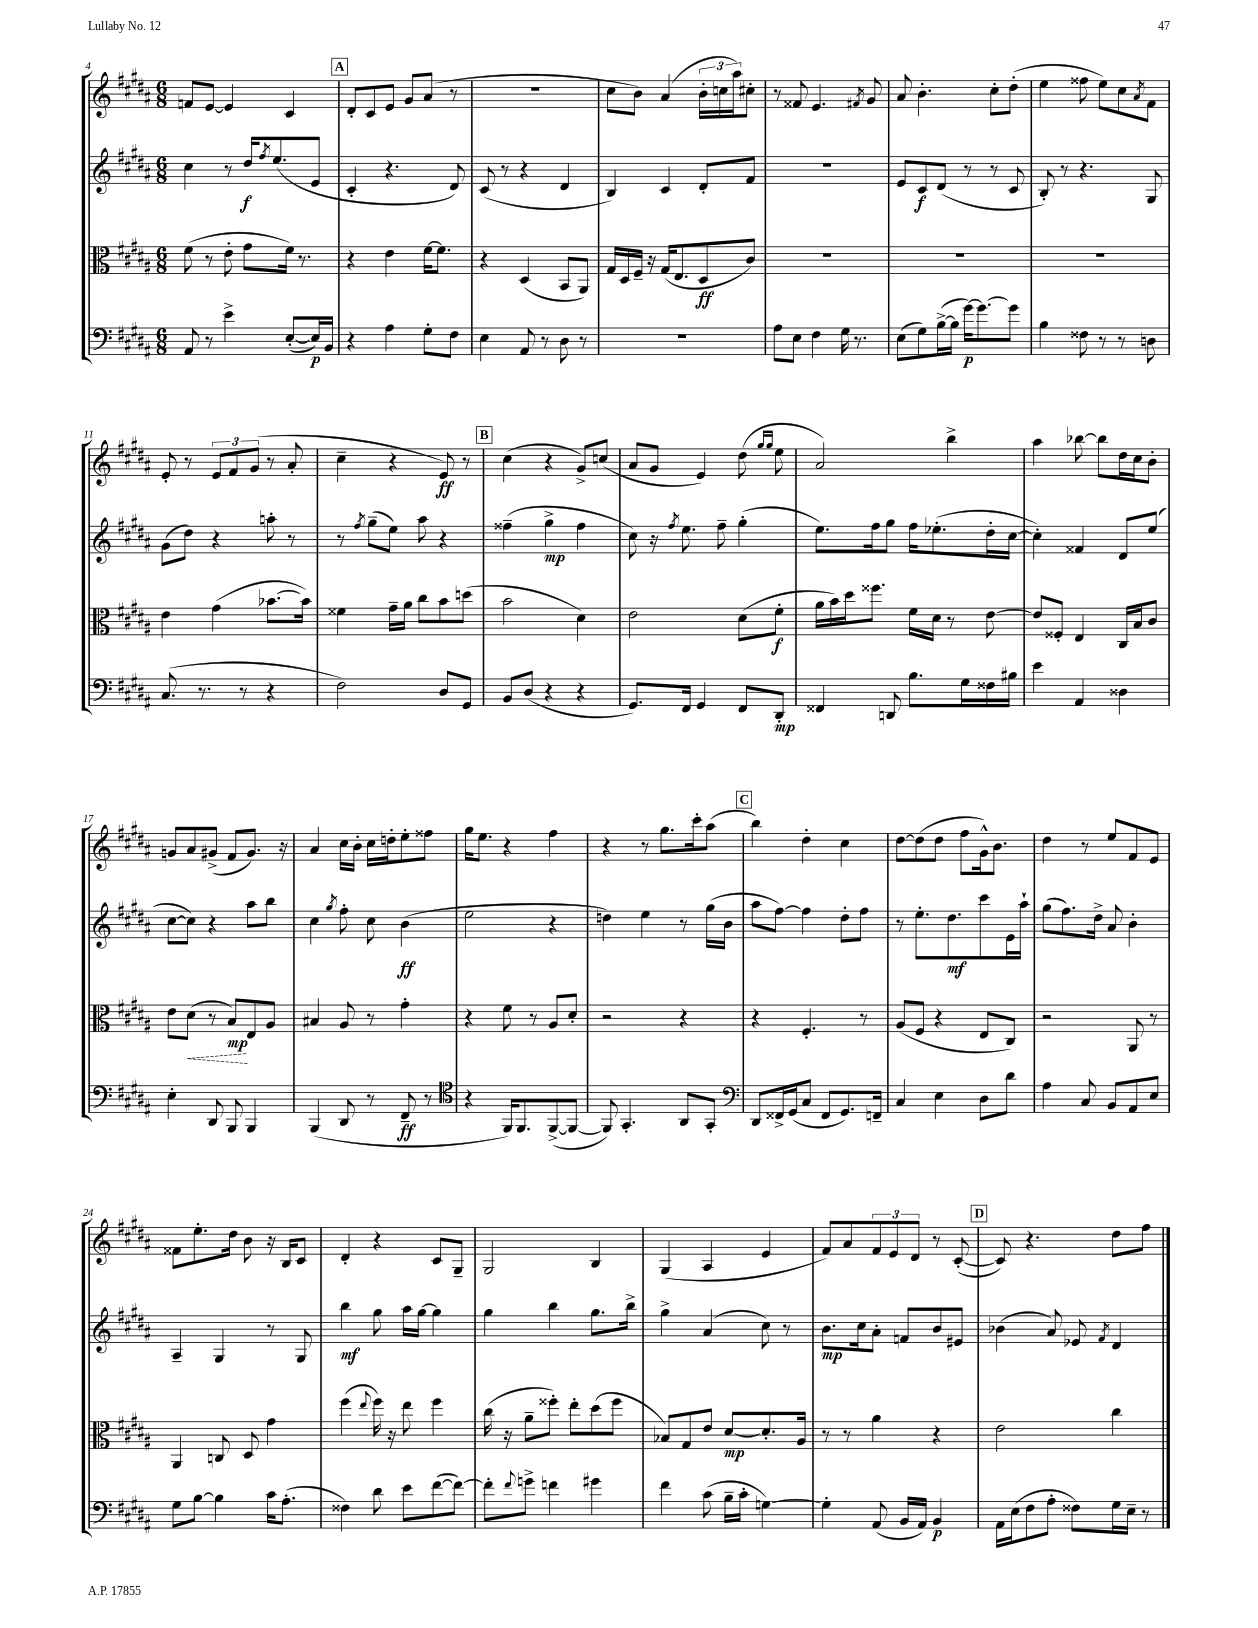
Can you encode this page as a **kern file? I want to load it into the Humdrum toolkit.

**kern	**kern	**kern	**kern
*staff4	*staff3	*staff2	*staff1
*clefF4	*clefC3	*clefG2	*clefG2
*k[f#c#g#d#a#]	*k[f#c#g#d#a#]	*k[f#c#g#d#a#]	*k[f#c#g#d#a#]
*M6/8	*M6/8	*M6/8	*M6/8
8AA#/	(8f#\	4cc#\	8f/L
8r	8r	.	[8e/J
4e^\	8e'\	8r	4e/]
.	8g#\L	16dd#/LK	.
.	.	8qff#/	.
.	.	(8.ee/	.
([8E'/L	16f#\Jk)	.	4c#/
.	8.r	.	.
16E/]L)	.	8e/J	.
16BB/JJ	.	.	.
=	=	=	=
4r	4r	4c#'/	8d#'/L
.	.	.	8c#/
4A#\	4e\	4.r	8e/J
.	.	.	8g#/L
8G#'\L	[16f#\LK	.	(8a#/J
.	8.f#\]J	.	.
8F#\J	.	8d#/)	8r
=	=	=	=
4E\	4r	(8c#/	2.r
.	.	8r	.
8AA#/	(4D#/	4r	.
8r	.	.	.
8D#\	8BB/L	4d#/	.
8r	8AA#/J)	.	.
=	=	=	=
2.r	16G#/LL	4B/)	8cc#\L
.	16D#/	.	.
.	16F#~/JJ	.	8b\J)
.	16r	.	.
.	(16G#/LK	4c#/	(4a#/
.	8.E/	.	.
.	8D#/	8d#'/L	24b'\LL
.	.	.	24cc\
.	.	.	24aa#\J)
.	8c#/J)	8f#/J	8cc#'\J
=	=	=	=
8A#\L	2.r	2.r	8r
8E\J	.	.	8f##/
4F#\	.	.	4.e/
16G#\	.	.	.
8.r	.	.	.
.	.	.	8qf#/
.	.	.	8g#/
=	=	=	=
(8E\L	2.r	8e/L	8a#/
8G#\)	.	8c#/	4.b'\
([16B^\L	.	(8d#/J	.
16B\]JJ	.	.	.
[16g#\LK)	.	8r	.
8.g#\_	.	.	.
.	.	8r	8cc#'\L
8g#\]J	.	8c#/	(8dd#'\J
=	=	=	=
4B\	2.r	8B'/)	4ee\
.	.	8r	.
8F##\	.	4.r	8ff##\
8r	.	.	8ee\L)
8r	.	.	8cc#\
.	.	.	8qa#/
8D\	.	8G#/	8f#\J
=	=	=	=
(8.C#/	4e\	(8g#\L	8e'/
.	.	8dd#\J)	8r
8.r	.	.	.
.	(4g#\	4r	12e/L
.	.	.	12f#/
8r	.	.	.
.	.	.	(12g#/J
4r	[8.b-\L	8aa'\	8r
.	.	8r	8a#'/
.	16b-\]Jk)	.	.
=	=	=	=
2F#\)	4f##\	8r	4cc#~\
.	.	8qff#/	.
.	.	(8gg#~\L	.
.	16g#~\LL	8ee\J)	4r
.	16a#\JJ	.	.
.	8cc#\L	8aa#\	.
8D#/L	8b\	4r	8e/)
8GG#/J	(8dd\J	.	8r
=	=	=	=
8BB/L	2b\	(4ff##~\	(4cc#\
(8D#/J	.	.	.
4r	.	4gg#^\	4r
4r	4d#\)	4ff##\	8g#^/L)
.	.	.	(8cc/J
=	=	=	=
8.GG#/L)	2e\	8cc#\)	8a#/L
.	.	16r	8g#/J
.	.	8qff#/	.
16FF#/Jk	.	8.ee\	.
4GG#/	.	.	4e/)
.	.	8ff#~\	.
8FF#/L	(8d#\L	(4gg#'\	(8dd#\
.	.	.	16qqgg#/LL
.	.	.	16qqgg#/JJ
8DD#'/J	8f#'\J	.	8ee\
=	=	=	=
4FF##/	16a#\LL	8.ee\L)	2a#/)
.	16b\)	.	.
.	16dd#\J	.	.
.	8.ff##\J	16ff#\k	.
8DD/	.	8gg#\J	.
8.B\L	16f#\LL	16ff#\LK	.
.	16d#\JJ	(8.ee-'\	.
.	8r	.	4bb^\
16G#\L	.	.	.
16F##\	[8e\	16dd#'\L	.
16B#\JJ	.	[16cc#\JJ	.
=	=	=	=
4e\	8e/]L	4cc#'\])	4aa#\
.	8F##'/J	.	.
4AA#/	4E/	4f##/	[8bb-\
.	.	.	8bb-\]L
4D##\	16C#/LL	8d#/L	16dd#\L
.	16B/J	.	16cc#\J
.	8c#/J	(8ee/J	8b'\J
=	=	=	=
4E'\	8e\L	[8cc#\L	8g/L
.	(8d#\J	8cc#\]J)	8a#/
8DD#/	8r	4r	(8g#^/J
8BBB/	8B/L)	.	8f#/L
4BBB/	8E/	8aa#\L	8.g#/J)
.	8A#/J	8bb\J	.
.	.	.	16r
=	=	=	=
(4BBB/	4B#/	4cc#\	4a#/
.	.	8qgg#/	.
8DD#/	8A#/	8ff#'\	16cc#\LL
.	.	.	16b'\JJ
8r	8r	8cc#\	16cc#\LL
.	.	.	16dd'\J
8FF#~/	4g#'\	(4b\	8ee'\
8r	.	.	8ff##\J
=	=	=	=
*clefC4	*	*	*
4r	4r	2ee\	16gg#\LK
.	.	.	8.ee\J
16FF#/LK)	8f#\	.	4r
8.FF#/	.	.	.
.	8r	.	.
([8FF#^/	8A#/L	4r	4ff#\
8FF#/_J	8d#'/J	.	.
=	=	=	=
8FF#/])	2r	4dd\)	4r
4.GG#'/	.	.	.
.	.	4ee\	8r
.	.	.	8.gg#\L
8AA#/L	4r	8r	.
.	.	.	16ccc#'\k
8GG#'/J	.	(16gg#\LL	(8aa#\J
.	.	16b\JJ	.
=	=	=	=
*clefF4	*	*	*
8DD#/L	4r	8aa#\L	4bb\)
16FF##^/L	.	[8ff#\J)	.
(16GG#/J	.	.	.
8C#/J	4.F#'/	4ff#\]	4dd#'\
8FF##/L	.	.	.
8.GG#/)	.	8dd#'\L	4cc#\
.	8r	8ff#\J	.
16FF~/Jk	.	.	.
=	=	=	=
4C#/	(8A#/L	8r	[8dd#\L
.	8F#/J	8.ee'\L	(8dd#\]
4E\	4r	.	8dd#\J
.	.	8.dd#\	.
.	.	.	8ff#\L
8D#\L	8E/L	8ccc#\	16g#^^\k)
.	.	.	8.b\J
8d#\J	8C#/J)	16e\L	.
.	.	16aa#`\JJ	.
=	=	=	=
4A#\	2r	(8gg#\L	4dd#\
.	.	8.ff#\)	.
8C#/	.	.	8r
.	.	16dd#^\Jk	.
8BB/L	.	8a#/	8ee/L
8AA#/	8AA#/	4b'\	8f#/
8E/J	8r	.	8e/J
=	=	=	=
8G#\L	4AA#/	4A#~/	8f##\L
[8B\J	.	.	8.ee'\
4B\]	8C/	4G#/	.
.	.	.	16dd#\Jk
.	8D#/	.	8b\
16c#\LK	4g#\	8r	16r
(8.A#'\J	.	.	16B/LK
.	.	8G#/	8c#/J
=	=	=	=
4F##\)	(4ff#\	4bb\	4d#'/
.	8qqee/	.	.
8d#\	16ff#\)	8gg#\	4r
.	16r	.	.
8e\L	8ee\	16aa#\LL	.
.	.	[16gg#\JJ	.
([8f#\	4ff#\	4gg#\]	8c#/L
8f#\_J)	.	.	8G#~/J
=	=	=	=
8f#'\]L	(16cc#\	4gg#\	2G#/
.	16r	.	.
8qqf#/	.	.	.
8g^\J	8a#~\L	.	.
4f\	8ff##'\J)	4bb\	.
.	8ee'\L	.	.
4g#\	(8dd#\	8.gg#\L	4B/
.	8ff##\J	.	.
.	.	16bb^\Jk	.
=	=	=	=
4f#\	8B-/L)	4gg#^\	(4G#/
.	8G#/	.	.
(8c#\	8e/J	(4a#/	4A#/
16B~\LL	[8d#/L	.	.
16c#'\JJ	.	.	.
[4G\)	8.d#'/]	8cc#\)	4e/
.	.	8r	.
.	16A#/Jk	.	.
=	=	=	=
4G'\]	8r	8.b\L	8f#/L)
.	8r	.	8a#/
.	.	16cc#\k	.
(8AA#/	4a#\	8a#'\J	12f#/
.	.	.	12e/
16BB/LL	.	8f/L	.
.	.	.	12d#/J
16AA#/JJ)	.	.	.
4BB/	4r	8b/	8r
.	.	8e#/J	([8c#'/
=	=	=	=
16AA#\LL	2e\	(4b-\	8c#/])
(16E\J	.	.	.
8F#\	.	.	4.r
8A#'\J	.	8a#/)	.
8F##\L)	.	8e-/	.
.	.	8qf#/	.
16G#\L	4cc#\	4d#/	8dd#\L
16E~\JJ	.	.	.
8r	.	.	8ff#\J
==	==	==	==
*-	*-	*-	*-
